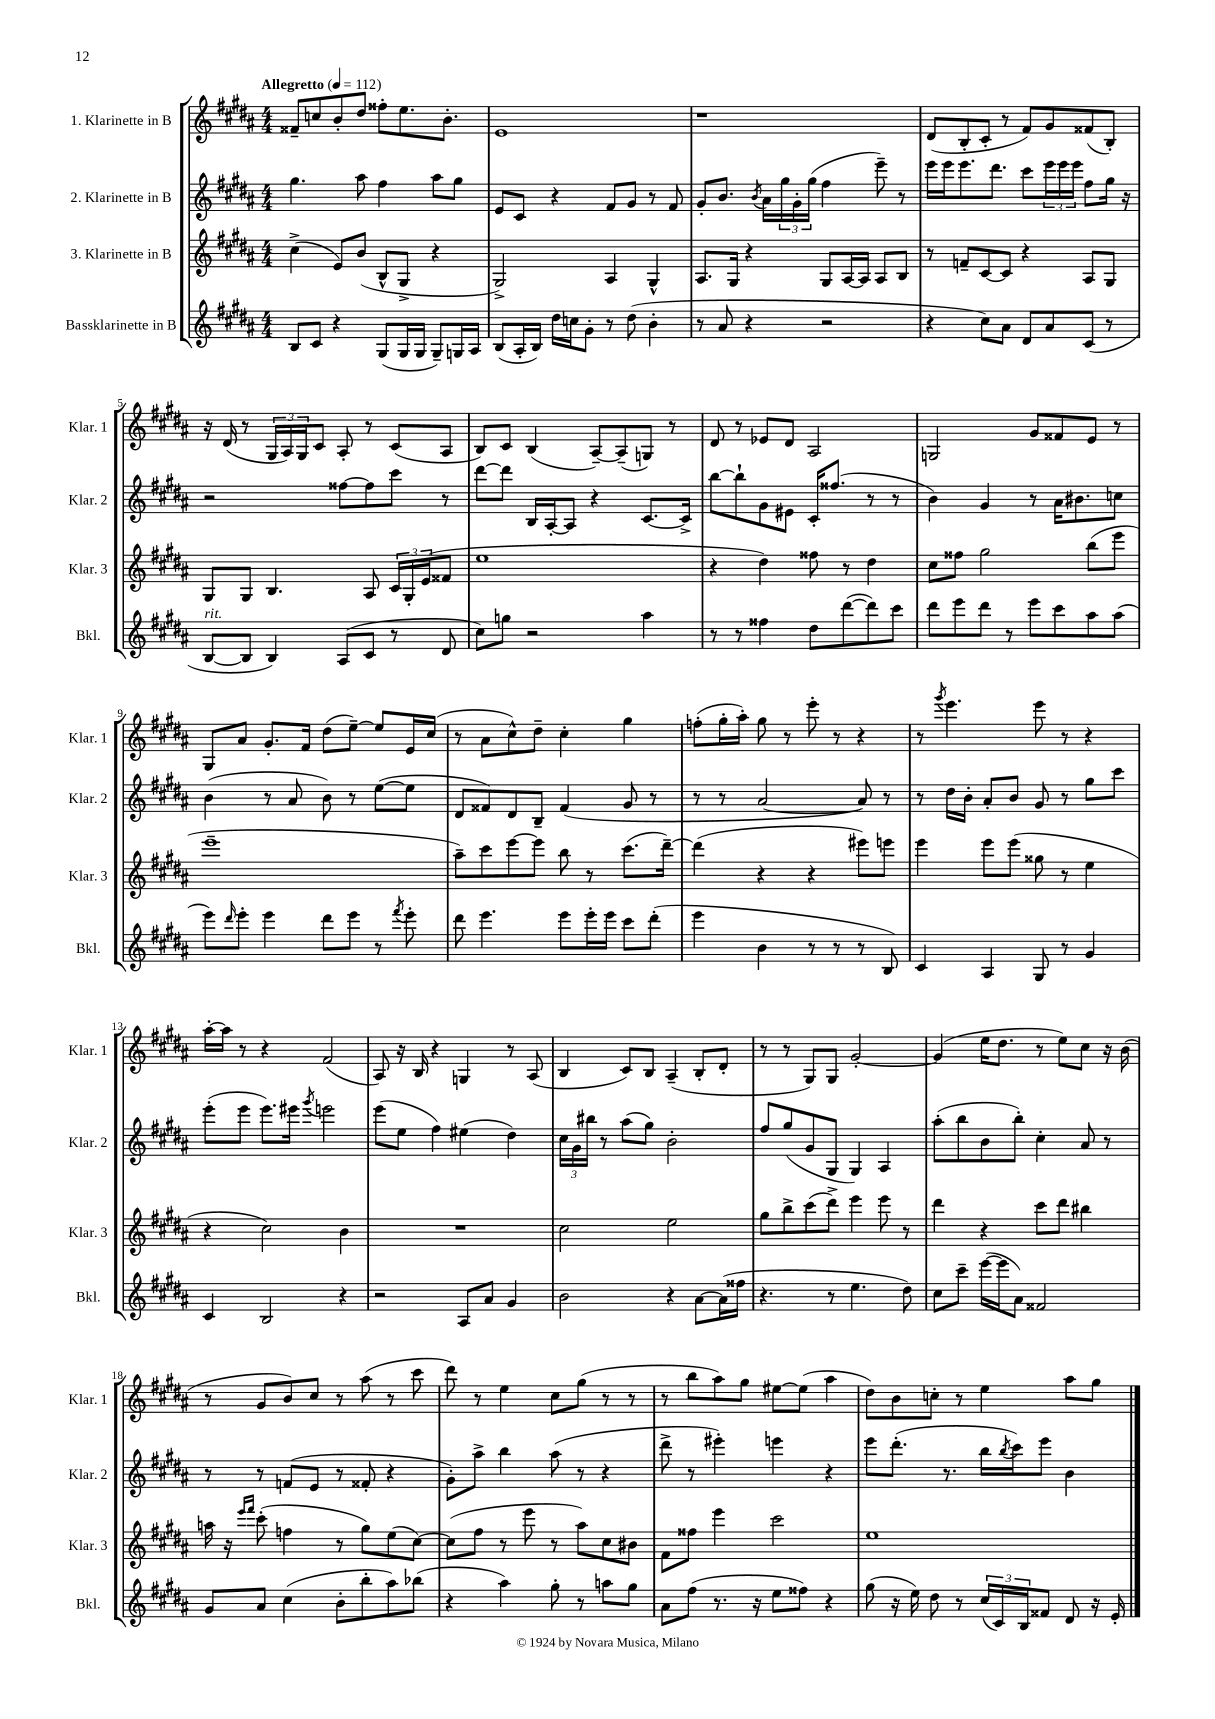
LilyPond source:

<<
\new StaffGroup <<
\new Staff = "s0" \with { instrumentName = "1. Klarinette in B" shortInstrumentName = "Klar. 1" } {
    \clef treble \key b \major \numericTimeSignature \time 4/4 \tempo "Allegretto" 4 = 112
    fisis'8-- c''8 b'8-. dis''8 fisis''8-. e''8. b'8.-. |
    e'1 |
    r1 |
    dis'8( b8-. cis'8-. r8 fis'8) gis'8 fisis'8( b8-.) |
    r16 dis'16( r8 \tuplet 3/2 { gis16 ais16) gis16 } cis'8 ais8-. r8 cis'8( ais8 |
    b8) cis'8 b4( ais8~--) ais8--( g8) r8 |
    dis'8 r8 ees'8 dis'8 ais2 |
    g2 gis'8 fisis'8 e'8 r8 |
    gis8 ais'8 gis'8.-. fis'16 dis''8( e''8~--) e''8 e'16 cis''16( |
    r8 ais'8 cis''8-^) dis''8-- cis''4-. gis''4 |
    f''8-.( gis''16-. ais''16-.) gis''8 r8 e'''8-. r8 r4 |
    r8 \acciaccatura { gis'''8 } e'''4. e'''8 r8 r4 |
    ais''16~-. ais''16 r8 r4 fis'2( |
    ais8) r16 b16 r4 g4 r8 ais8( |
    b4 cis'8) b8 ais4--( b8-. dis'8-. |
    r8 r8 gis8) gis8 gis'2~-. |
    gis'4( e''16 dis''8. r8 e''8) cis''8 r16 b'16( |
    r8 gis'8 b'8) cis''8 r8 ais''8( r8 cis'''8 |
    dis'''8) r8 e''4 cis''8 gis''8( r8 r8 |
    r8 b''8 ais''8) gis''8 eis''8~ eis''8( ais''4 |
    dis''8) b'8 c''8-. r8 e''4 ais''8 gis''8 \bar "|." |
}
\new Staff = "s1" \with { instrumentName = "2. Klarinette in B" shortInstrumentName = "Klar. 2" } {
    \clef treble \key b \major \numericTimeSignature \time 4/4
    gis''4. ais''8 fis''4 ais''8 gis''8 |
    e'8 cis'8 r4 fis'8 gis'8 r8 fis'8 |
    gis'8-. b'8. \acciaccatura { b'8 } ais'16 \tuplet 3/2 { gis''16 gis'16-. gis''16( } fis''4 e'''8--) r8 |
    e'''16 e'''16 e'''8. dis'''8. cis'''8 \tuplet 3/2 { e'''16 e'''16 e'''16 } fis''8 gis''16 r16 |
    r2 fisis''8~ fisis''8 cis'''8 r8 |
    dis'''8~ dis'''8 b16 ais16~-. ais8 r4 cis'8.~ cis'16-> |
    b''8~ b''8-! gis'8 eis'8 cis'16-. fisis''8.( r8 r8 |
    b'4) gis'4 r8 ais'16 bis'8. c''8 |
    b'4( r8 ais'8 b'8) r8 e''8~( e''8 |
    dis'8 fisis'8) dis'8 b8-- fisis'4( gis'8 r8 |
    r8 r8 ais'2~ ais'8) r8 |
    r8 dis''16 b'16-. ais'8-. b'8 gis'8 r8 gis''8 cis'''8 |
    e'''8-.( e'''8 e'''8.) eis'''16 \acciaccatura { gis'''8 } e'''2 |
    e'''8( e''8 fis''4) eis''4( dis''4) |
    \tuplet 3/2 { cis''16 gis'16 bis''16 } r8 ais''8( gis''8) b'2-. |
    fis''8 gis''8( gis'8 gis8 gis4) ais4 |
    ais''8-.( b''8 b'8 b''8-.) cis''4-. ais'8 r8 |
    r8 r8 f'8( e'8 r8 fisis'8-. r4 |
    gis'8-.) ais''8-> b''4 ais''8( r8 r4 |
    dis'''8-> r8 eis'''4-.) e'''4 r4 |
    e'''8 dis'''8.-.( r8. b''16 \acciaccatura { b''8 } cis'''16) e'''8 b'4 \bar "|." |
}
\new Staff = "s2" \with { instrumentName = "3. Klarinette in B" shortInstrumentName = "Klar. 3" } {
    \clef treble \key b \major \numericTimeSignature \time 4/4
    cis''4->( e'8) b'8( b8-^ gis8-> r4 |
    gis2->) ais4 gis4-^ |
    ais8. gis16 r4 gis8 ais16~ ais16 ais8 b8 |
    r8 f'8-- cis'8~ cis'8 r4 ais8 gis8 |
    gis8 gis8 b4. ais8 \tuplet 3/2 { cis'16 gis16-. e'16( } fisis'8 |
    e''1 |
    r4 dis''4) fisis''8 r8 dis''4 |
    cis''8 fisis''8 gis''2 b''8( e'''8 |
    e'''1-- |
    ais''8--) cis'''8 e'''8~ e'''8 b''8 r8 cis'''8.( dis'''16~--) |
    dis'''4( r4 r4 eis'''8) e'''8 |
    e'''4 e'''8 e'''8( gisis''8 r8 e''4 |
    r4 cis''2) b'4 |
    R1 |
    cis''2 e''2 |
    gis''8 b''8-> cis'''8( dis'''8->) e'''4 e'''8 r8 |
    dis'''4 r4 cis'''8 dis'''8 bis''4 |
    a''16 r16 \grace { e'''16 fis'''16 } cis'''8-.( f''4 r8 gis''8) e''8( cis''8~) |
    cis''8( fis''8 r8 e'''8 r8 ais''8) cis''8 bis'8 |
    fis'8 fisis''8 e'''4 cis'''2 |
    e''1 \bar "|." |
}
\new Staff = "s3" \with { instrumentName = "Bassklarinette in B" shortInstrumentName = "Bkl." } {
    \clef treble \key b \major \numericTimeSignature \time 4/4
    b8 cis'8 r4 gis8( gis16 gis16 gis8--) g16 ais16 |
    b8( ais16-. b16) dis''16 c''16 gis'8-. r8 dis''8( b'4-. |
    r8 ais'8 r4 r2 |
    r4 cis''8) ais'8 dis'8 ais'8 cis'8( r8 |
    b8~^\markup { \italic "rit." } b8 b4) ais8( cis'8 r8 dis'8 |
    cis''8) g''8 r2 ais''4 |
    r8 r8 fisis''4 dis''8 dis'''8~( dis'''8) cis'''8 |
    dis'''8 e'''8 dis'''8 r8 e'''8 cis'''8 ais''8 ais''8( |
    e'''8) \grace { dis'''16 } e'''8-. e'''4 dis'''8 e'''8 r8 \acciaccatura { fis'''8 } e'''8-. |
    dis'''8 e'''4. e'''8 e'''16-. e'''16 cis'''8 dis'''8-.( |
    e'''4 b'4 r8 r8 r8 b8) |
    cis'4 ais4 gis8 r8 gis'4 |
    cis'4 b2 r4 |
    r2 ais8 ais'8 gis'4 |
    b'2 r4 ais'8~ ais'16( fisis''16 |
    r4. r8 e''4. dis''8) |
    cis''8 cis'''8-- e'''16~( e'''16 ais'8) fisis'2 |
    gis'8 ais'8 cis''4( b'8-. b''8-. ais''8) bes''8( |
    r4 ais''4) gis''8-. r8 a''8 gis''8 |
    ais'8 fis''8( r8. r16 e''8 fisis''8) r4 |
    gis''8( r16 e''16) dis''8 r8 \tuplet 3/2 { cis''16( cis'16) b16 } fisis'8 dis'8 r16 e'16-. \bar "|." |
}
>>
>>
